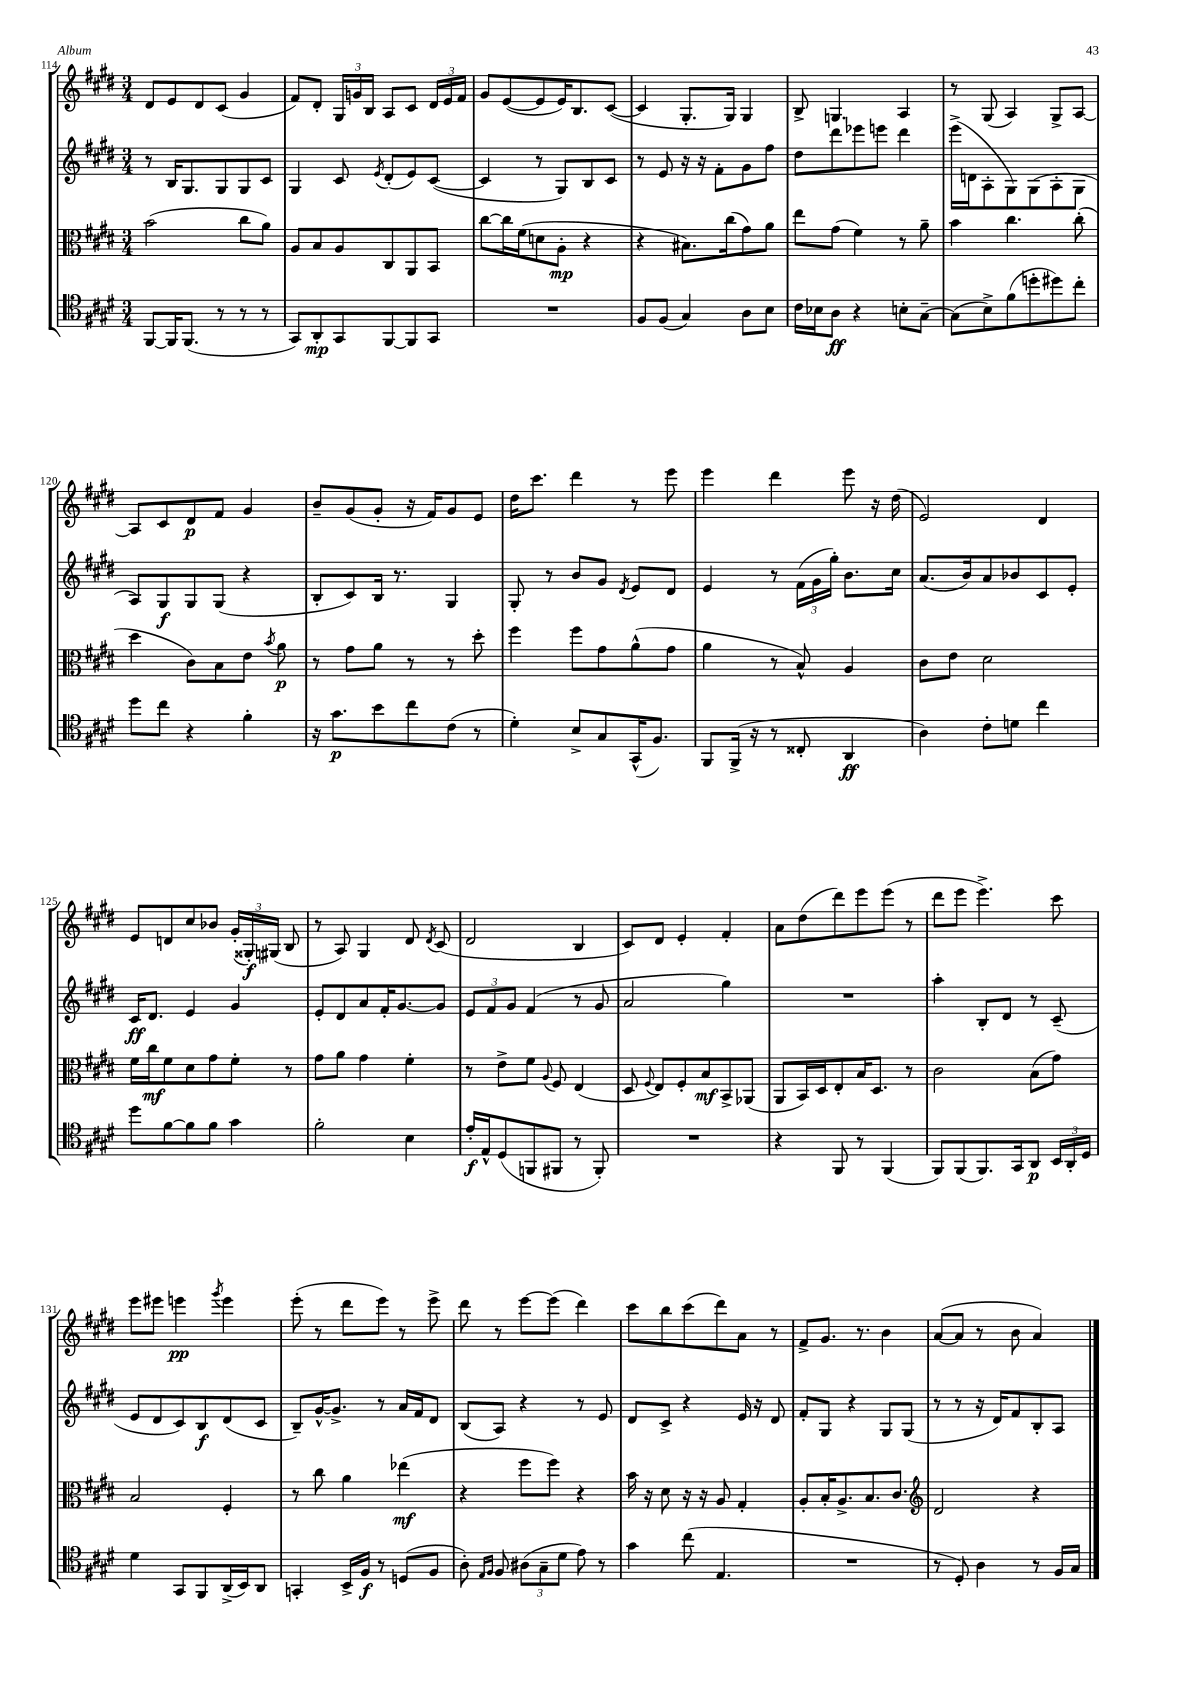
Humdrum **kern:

**kern	**kern	**kern	**kern
*staff4	*staff3	*staff2	*staff1
*clefC4	*clefC3	*clefG2	*clefG2
*k[f#c#g#d#]	*k[f#c#g#d#]	*k[f#c#g#d#]	*k[f#c#g#d#]
*M3/4	*M3/4	*M3/4	*M3/4
[8FF#	(2b	8r	8d#
16FF#]	.	16B	8e
(8.FF#	.	8.G#	.
.	.	.	8d#
8r	.	8G#	(8c#
8r	8cc#	8G#	4g#
8r	8a)	8c#	.
=	=	=	=
8GG#)	8A	4G#	8f#)
8AA'	8B	.	8d#'
8GG#	8A	8c#	24G#
.	.	.	24g
.	.	.	24B
.	.	8qe	.
[8FF#	8C#	(8d#'	8A
8FF#]	8AA	8e)	8c#
8GG#	8BB	([8c#	24d#
.	.	.	24e
.	.	.	24f#
=	=	=	=
2.r	[8cc#	4c#]	8g#
.	16cc#]	.	([8e
.	(16f#	.	.
.	8d	8r	8e]
.	8A'	8G#)	16e)
.	.	.	8.B
.	4r	8B	.
.	.	8c#	([8c#
=	=	=	=
8F#	4r	8r	4c#]
(8F#	.	8e	.
4G#)	8.B#)	16r	8.G#'
.	.	16r	.
.	.	8f#'	.
.	(16cc#	.	16G#)
8A	8g#)	8g#	4G#
8B	8a	8ff#	.
=	=	=	=
16c#	8ee	8dd#	8B^
16B-	.	.	.
8A	(8g#	8ddd#	4.G
4r	4f#)	8eee-	.
.	.	8eee	.
8B'	8r	4ddd#	4A
[8G#~	8a~	.	.
=	=	=	=
(8G#]	4b	(16eee^	8r
.	.	16d	.
8B^)	.	8A'	(8G#
(8f#	4.cc#	8G#)	4A)
8dd'	.	(8G#	.
8dd#)	.	8A'	8G#^
8cc#'	(8cc#'	8G#	[8A
=	=	=	=
8dd#	4dd#	8A)	8A]
8cc#	.	8G#	8c#
4r	8c#)	8G#	8d#
.	8B	(8G#	8f#
4f#'	8e	4r	4g#
.	8qb	.	.
.	8a	.	.
=	=	=	=
16r	8r	8B'	8b~
8.g#	.	.	.
.	8g#	8c#)	(8g#
8b	8a	16B	8g#'
.	.	8.r	.
8cc#	8r	.	16r
.	.	.	16f#)
(8c#	8r	4G#	8g#
8r	8dd#'	.	8e
=	=	=	=
4d#')	4ff#	8G#'	16dd#
.	.	.	8.ccc#
.	.	8r	.
8B^	8ff#	8b	4ddd#
8G#	8g#	8g#	.
.	.	8qd#	.
(16GG#^^	(8a^^	8e	8r
8.F#)	.	.	.
.	8g#	8d#	8eee
=	=	=	=
8FF#	4a	4e	4eee
(16FF#^	.	.	.
16r	.	.	.
8r	8r	8r	4ddd#
8C##'	8B^^)	(24f#	.
.	.	24g#	.
.	.	24gg#')	.
4AA	4A	8.b	8eee
.	.	.	16r
.	.	16cc#	(16dd#
=	=	=	=
4A)	8c#	(8.a	2e)
.	8e	.	.
.	.	16b)	.
8c#'	2d#	8a	.
8d	.	8b-	.
4cc#	.	8c#	4d#
.	.	8e'	.
=	=	=	=
8dd#	16f#	16c#	8e
.	16cc#	8.d#	.
[8f#	8f#	.	8d
8f#]	8d#	4e	8cc#
8f#	8g#	.	8b-
4g#	8f#'	4g#	(24g#'
.	.	.	24G##')
.	.	.	(24G#
.	8r	.	8B
=	=	=	=
2f#'	8g#	8e'	8r
.	8a	8d#	8A)
.	4g#	8a	4G#
.	.	16f#'	.
.	.	[8.g#	.
4B	4f#'	.	8d#
.	.	.	8qd#
.	.	8g#]	(8c#
=	=	=	=
16e'	8r	12e	2d#
16E^^	.	.	.
.	.	12f#	.
(8D#	8e^	.	.
.	.	12g#	.
8FF	8f#	(4f#	.
.	8qqA	.	.
8FF#	8F#	.	.
8r	(4E	8r	4B
8FF#')	.	8g#	.
=	=	=	=
2.r	8D#	2a	8c#)
.	8qqF#	.	.
.	8E)	.	8d#
.	8F#'	.	4e'
.	8B	.	.
.	8BB^	4gg#)	4f#'
.	(8AA-	.	.
=	=	=	=
4r	8AA	2.r	8a
.	16BB)	.	(8dd#
.	16D#	.	.
8FF#	8E'	.	8ddd#)
8r	16B	.	8eee
.	8.D#	.	.
(4FF#	.	.	(8eee
.	8r	.	8r
=	=	=	=
8FF#)	2c#	4aa'	8ddd#
(8FF#	.	.	8eee
8.FF#)	.	8B'	4.eee^)
.	.	8d#	.
16GG#	.	.	.
8AA	(8B	8r	.
24BB	8g#)	(8c#~	8ccc#
24AA'	.	.	.
24D#	.	.	.
=	=	=	=
4d#	2B	8e	8eee
.	.	8d#	8eee#
8GG#	.	8c#)	4eee
8FF#	.	8B	.
.	.	.	8qggg#
(16AA^	4F#'	(8d#	4eee
16BB)	.	.	.
8AA	.	8c#	.
=	=	=	=
4GG'	8r	8B~)	(8eee'
.	8cc#	[16g#^^	8r
.	.	8.g#^]	.
16BB^	4a	.	8ddd#
16F#	.	.	.
8r	.	8r	8eee)
(8D	(4ee-	16a	8r
.	.	16f#	.
8F#	.	8d#	8eee^
=	=	=	=
8A')	4r	(8B	8ddd#
16qqE	.	.	.
16qqF#	.	.	.
8F#	.	8A)	8r
(12A#	8ff#	4r	[8eee
12G#~	.	.	.
.	8ff#)	.	(8eee]
12d#	.	.	.
8e)	4r	8r	4ddd#)
8r	.	8e	.
=	=	=	=
4g#	16b	8d#	8ccc#
.	16r	.	.
.	8d#	8c#^	8bb
(8cc#	16r	4r	(8ccc#
.	16r	.	.
4.E	8A	.	8ddd#)
.	4G#'	16e	8a
.	.	16r	.
.	.	8d#	8r
=	=	=	=
2.r	8A'	8f#'	8f#^
.	16B'	8G#	8.g#
.	8.A^	.	.
.	.	4r	.
.	.	.	8.r
.	8.B	.	.
.	.	8G#	4b
.	8.c#	.	.
.	.	(8G#	.
=	=	=	=
*	*clefG2	*	*
8r	2d#	8r	([8a
8D#')	.	8r	8a]
4A	.	16r	8r
.	.	16d#)	.
.	.	8f#	8b
8r	4r	8B'	4a)
16F#	.	8A	.
16G#	.	.	.
==	==	==	==
*-	*-	*-	*-
